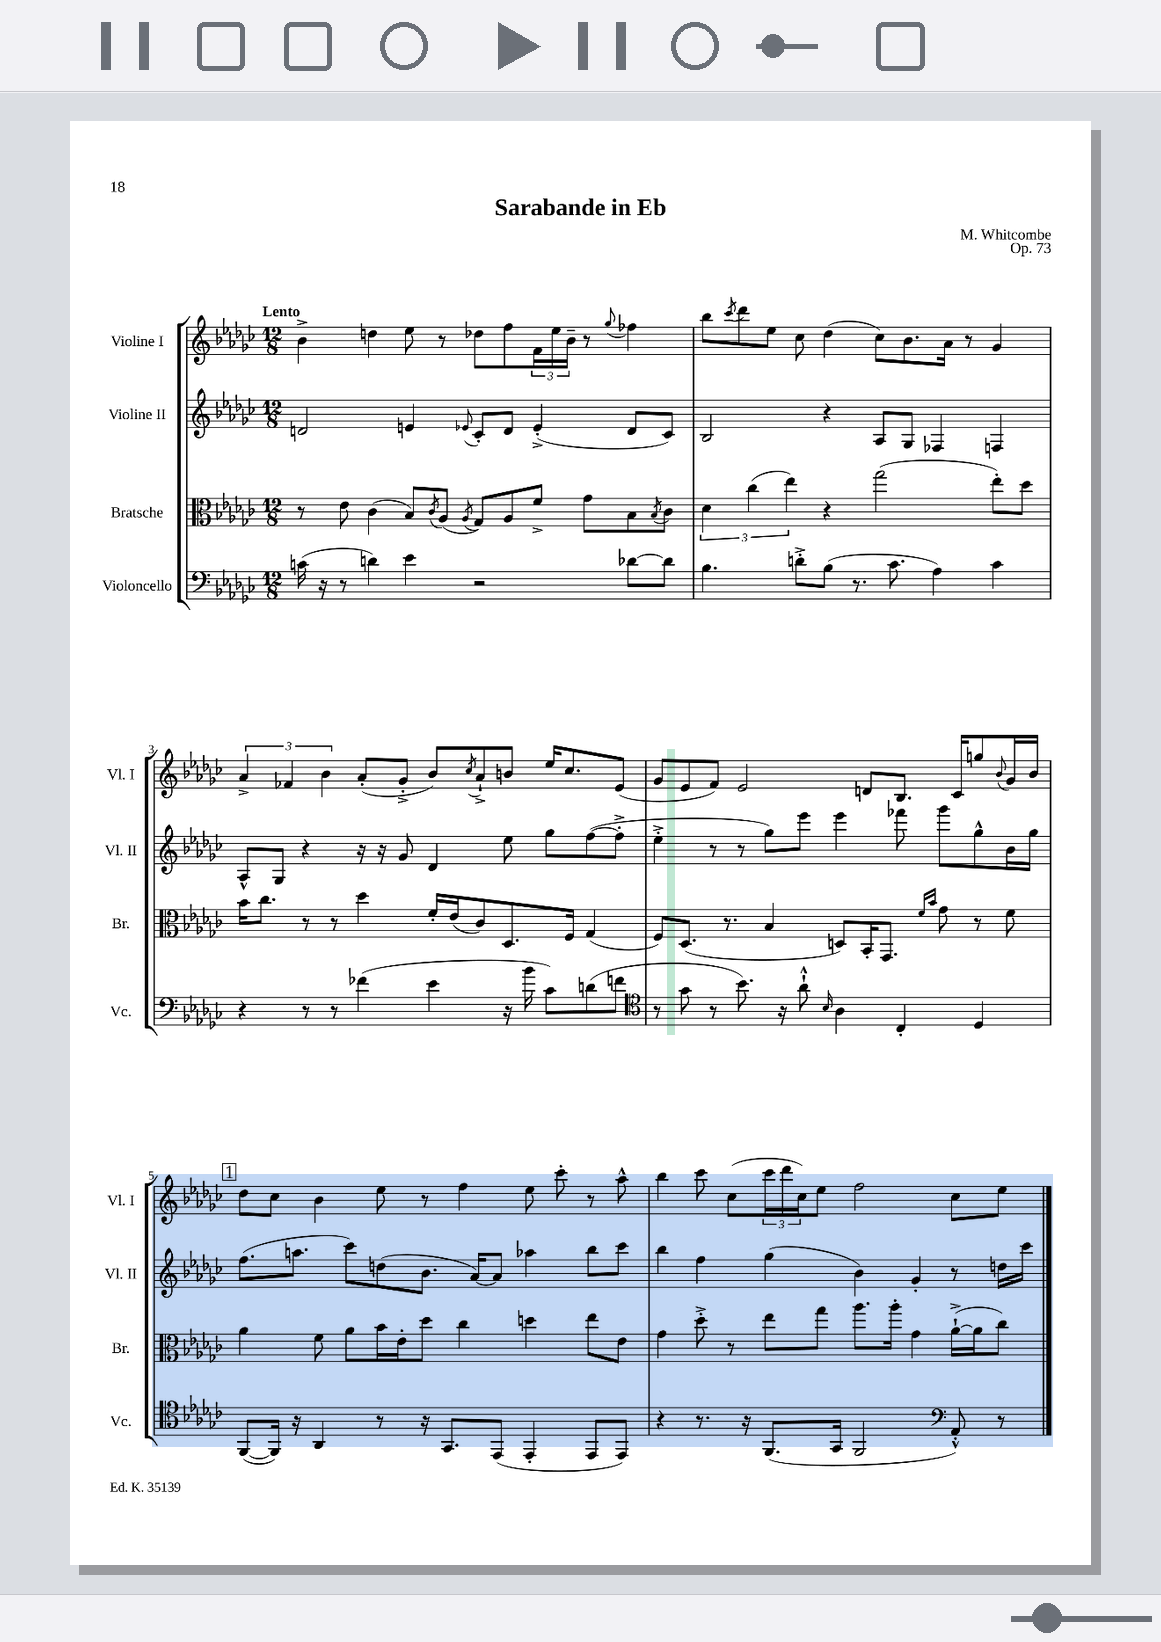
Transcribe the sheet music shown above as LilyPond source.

\header { title = "Sarabande in Eb" composer = "M. Whitcombe" opus = "Op. 73" }
<<
\new StaffGroup <<
\new Staff = "s0" \with { instrumentName = "Violine I" shortInstrumentName = "Vl. I" } {
    \clef treble \key ges \major \numericTimeSignature \time 12/8 \tempo "Lento"
    bes'4-> d''4 ees''8 r8 des''8 f''8 \tuplet 3/2 { f'16 ees''16 bes'16-- } r8 \appoggiatura { ges''8 } fes''4 |
    bes''8 \acciaccatura { ces'''8 } des'''8 ees''8 ces''8 des''4( ces''8) bes'8. aes'16 r8 ges'4 |
    \tuplet 3/2 { aes'4-> fes'4 bes'4 } aes'8-.( ges'8-.-> bes'8) \acciaccatura { ces''8 } aes'8-!-> b'8 ees''16 ces''8. ees'8( |
    ges'8 ees'8 f'8) ees'2 d'8 bes8. ces'16 g''8 \appoggiatura { bes'8 } ges'16 bes'16 |
    \mark \markup { \box "1" } des''8 ces''8 bes'4 ees''8 r8 f''4 ees''8 ces'''8-. r8 aes''8-^ |
    bes''4 ces'''8 ces''8( \tuplet 3/2 { ces'''16 des'''16 ces''16) } ees''8 f''2 ces''8 ees''8 \bar "|." |
}
\new Staff = "s1" \with { instrumentName = "Violine II" shortInstrumentName = "Vl. II" } {
    \clef treble \key ges \major \numericTimeSignature \time 12/8
    d'2 e'4 \appoggiatura { ees'8 } ces'8-. d'8 ees'4-.->( d'8 ces'8) |
    bes2 r4 aes8 ges8 fes4 f4 |
    aes8-^ ges8 r4 r16 r16 ges'8 des'4 ees''8 ges''8 f''8~( f''8-.-> |
    ees''4-.-> r8 r8 ges''8) ees'''8 ees'''4 fes'''8 ges'''8 ges''8-^ bes'16 ges''16 |
    \mark \markup { \box "1" } f''8.( a''8. ces'''8) d''8( bes'8. aes'16~) aes'8 aes''4 bes''8 ces'''8 |
    bes''4 f''4 ges''4( bes'4) ges'4-. r8 d''16 ces'''16 \bar "|." |
}
\new Staff = "s2" \with { instrumentName = "Bratsche" shortInstrumentName = "Br." } {
    \clef alto \key ges \major \numericTimeSignature \time 12/8
    r8 ees'8 ces'4( bes8) \acciaccatura { ces'8 } aes8( \acciaccatura { aes8 } ges8) aes8 f'8-> ges'8 bes8 \acciaccatura { bes8 } ces'8 |
    \tuplet 3/2 { des'4 ces''4( ees''4) } r4 ges''2( ees''8-.) des''8 |
    bes'16 ces''8. r8 r8 des''4 f'16-. ees'16( ces'8) des8. f16 ges4( |
    f8) des8.( r8. bes4 d8) bes,16-. ges,8. \grace { f'16 bes'16 } ges'8 r8 f'8 |
    \mark \markup { \box "1" } aes'4 f'8 aes'8 bes'16 ees'16-. des''8 ces''4 d''4 ees''8 ees'8 |
    ges'4 des''8-.-> r8 ees''8 ges''8 aes''8. aes''16-. ges'4 aes'16~-!->( aes'16 ces''8) \bar "|." |
}
\new Staff = "s3" \with { instrumentName = "Violoncello" shortInstrumentName = "Vc." } {
    \clef bass \key ges \major \numericTimeSignature \time 12/8
    c'16( r16 r8 d'4) ees'4 r2 des'8~ des'8 |
    bes4. d'8-.-> bes8( r8. ces'8. aes4) ces'4 |
    r4 r8 r8 fes'4( ees'4 r16 bes'16 ces'8) d'8( f'8 |
    \clef tenor r8 ges'8 r8 bes'8.) r16 aes'8-!-^ \grace { bes16 } aes4 ces4-. des4 |
    \mark \markup { \box "1" } f,8~( f,16) r16 aes,4 r8 r16 ges,8. ees,8( ees,4-. ees,8 ees,8) |
    r4 r8. r16 f,8.( ges,16 f,2 \clef bass aes,8-.-^) r8 \bar "|." |
}
>>
>>
